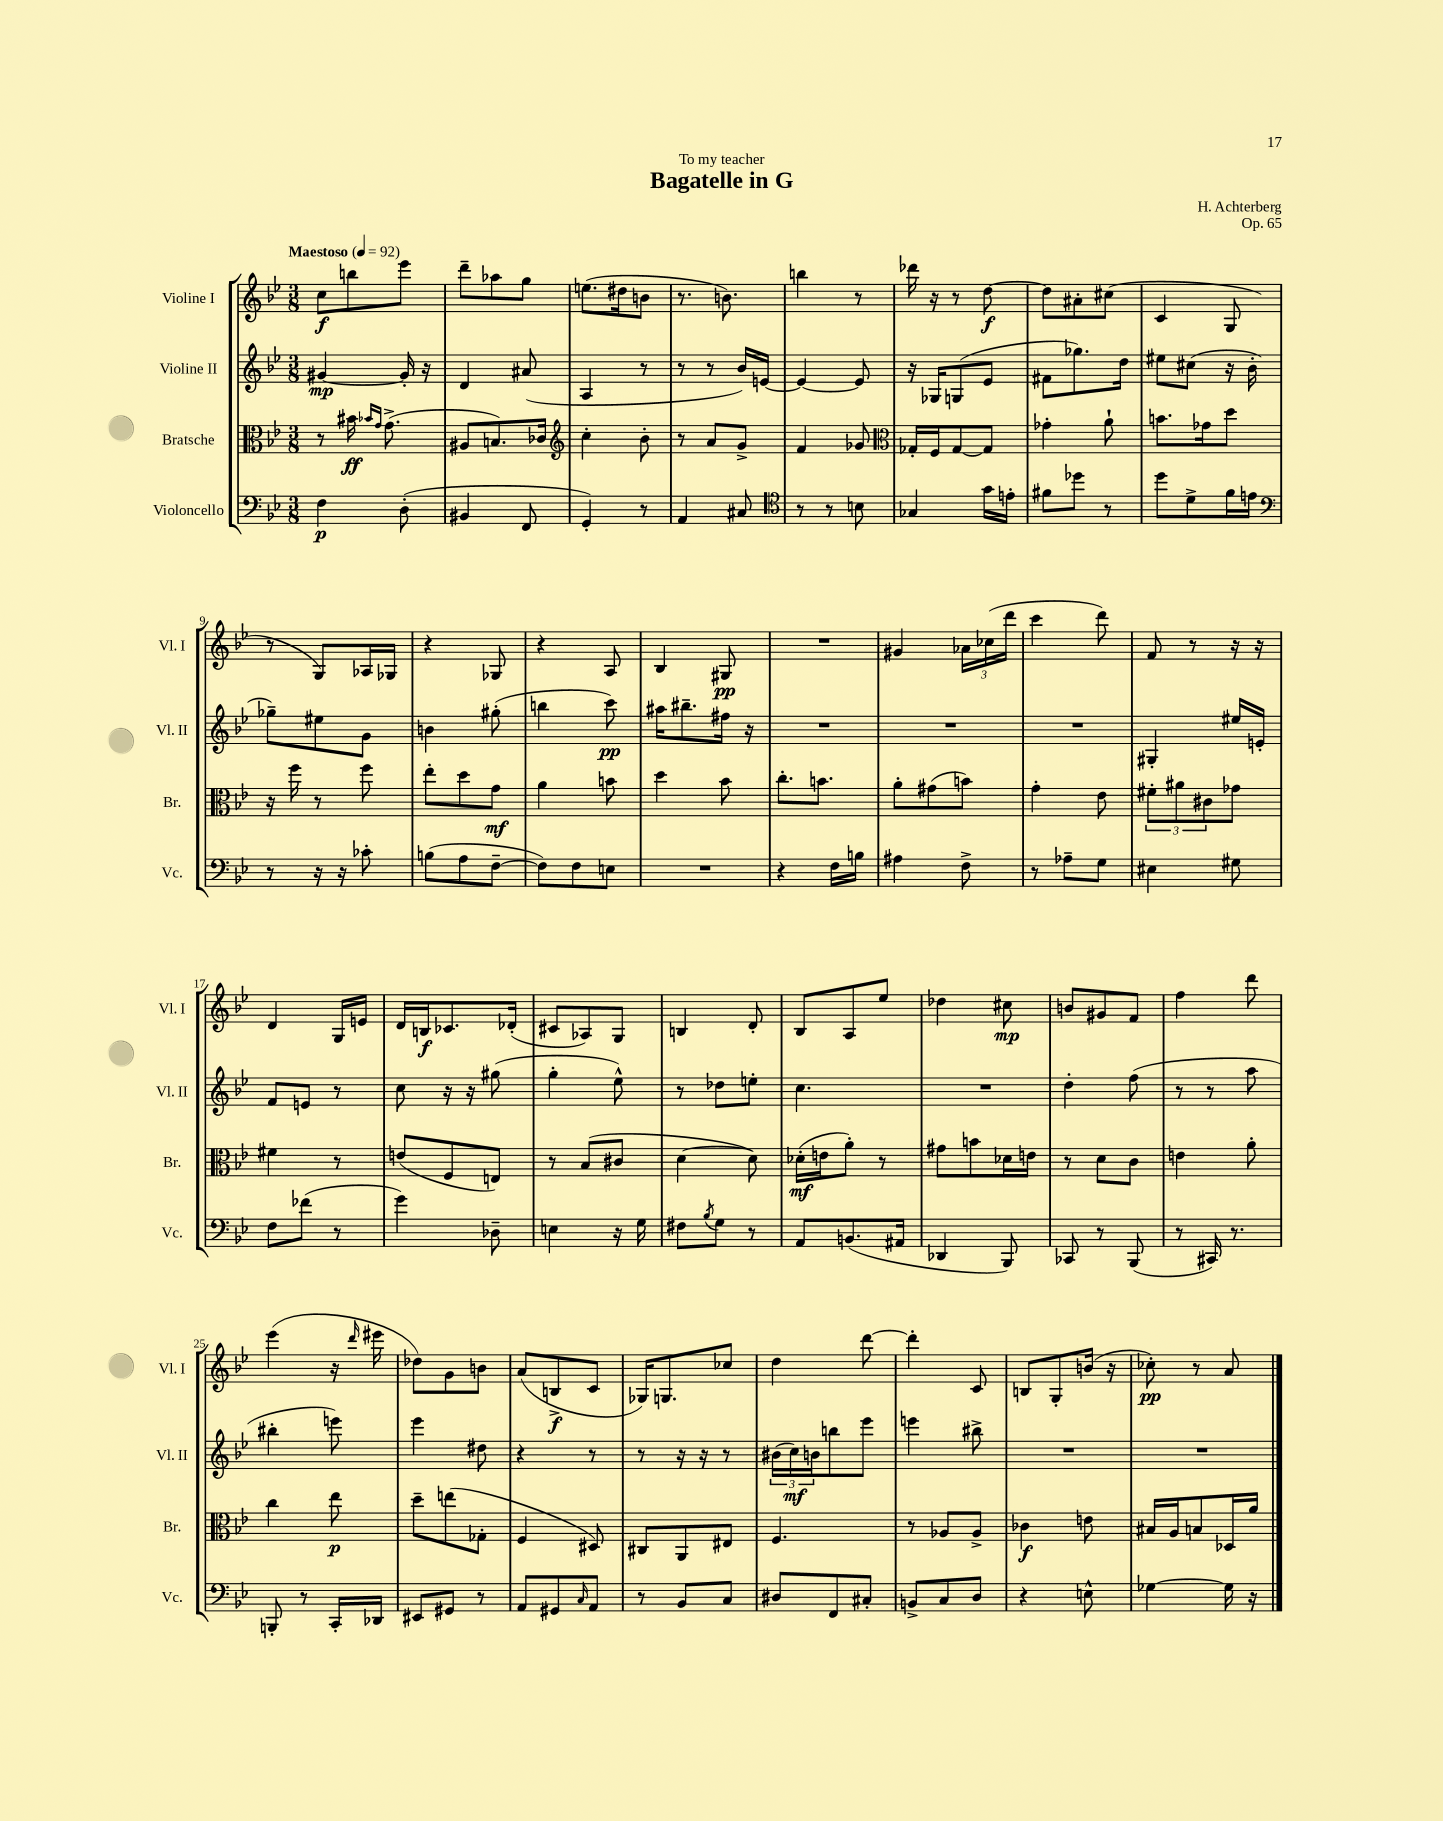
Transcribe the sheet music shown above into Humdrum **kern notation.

**kern	**dynam	**kern	**dynam	**kern	**dynam	**kern	**dynam
*part4	*part4	*part3	*part3	*part2	*part2	*part1	*part1
*staff4	*staff4	*staff3	*staff3	*staff2	*staff2	*staff1	*staff1
*I"Violoncello	*	*I"Bratsche	*	*I"Violine II	*	*I"Violine I	*
*I'Vc.	*	*I'Br.	*	*I'Vl. II	*	*I'Vl. I	*
*clefF4	*	*clefC3	*	*clefG2	*	*clefG2	*
*k[b-e-]	*	*k[b-e-]	*	*k[b-e-]	*	*k[b-e-]	*
*M3/8	*	*M3/8	*	*M3/8	*	*M3/8	*
*MM92	*	*MM92	*	*MM92	*	*MM92	*
=1	=1	=1	=1	=1	=1	=1	=1
!	!	!	!	!	!	!LO:TX:a:B:t=Maestoso	!
4F\	p	8r	.	[4g#X/	mp	8cc\L	f
.	.	16b#X\	ff	.	.	8bbn\	.
.	.	16qqb-X/LL	.	.	.	.	.
.	.	16qqg/JJ	.	.	.	.	.
.	.	(8.g^\	.	.	.	.	.
(8D'\	.	.	.	16g#'/]	.	8eee-\J	.
.	.	.	.	16r	.	.	.
=2	=2	=2	=2	=2	=2	=2	=2
4BB#X/	.	8A#X/L	.	4d/	.	8ddd~\L	.
.	.	8.Bn/)	.	.	.	8aa-X\	.
8FF/	.	.	.	(8a#X/	.	8gg\J	.
.	.	16c-X/Jk	.	.	.	.	.
=3	=3	=3	=3	=3	=3	=3	=3
*	*	*clefG2	*	*	*	*	*
4GG'/)	.	4cc'\	.	4A/	.	(8.een\L	.
.	.	.	.	.	.	16dd#X\k	.
8r	.	8b-'\	.	8r	.	8bn\J	.
=4	=4	=4	=4	=4	=4	=4	=4
4AA/	.	8r	.	8r	.	8.r	.
.	.	8a/L	.	8r	.	.	.
.	.	.	.	.	.	8.bn\)	.
8C#X/	.	8g^/J	.	16b-/LL)	.	.	.
.	.	.	.	[16en/JJ	.	.	.
=5	=5	=5	=5	=5	=5	=5	=5
*clefC4	*	*	*	*	*	*	*
8r	.	4f/	.	4e/_	.	4bbn\	.
8r	.	.	.	.	.	.	.
8Bn\	.	8g-X/	.	8e/]	.	8r	.
=6	=6	=6	=6	=6	=6	=6	=6
*	*	*clefC3	*	*	*	*	*
4G-X/	.	16G-X'/LL	.	16r	.	16ddd-X\	.
.	.	16F/J	.	16G-X/KL	.	16r	.
.	.	[8G-/	.	(8Gn/	.	8r	.
16g\LL	.	8G-/J]	.	8e-/J	.	[8dd\	f
16en'\JJ	.	.	.	.	.	.	.
=7	=7	=7	=7	=7	=7	=7	=7
8f#X\L	.	4g-X'\	.	8f#X\L	.	8dd\L]	.
8dd-X\J	.	.	.	8.gg-X\)	.	8a#X'\	.
8r	.	8a`\	.	.	.	(8cc#X\J	.
.	.	.	.	16dd\Jk	.	.	.
=8	=8	=8	=8	=8	=8	=8	=8
8dd\L	.	8.bn\L	.	8ee#X\L	.	4c/	.
8d^\	.	.	.	(8cc#X\J	.	.	.
.	.	16g-X\k	.	.	.	.	.
16f\L	.	8dd\J	.	16r	.	8G/	.
16en\JJ	.	.	.	16b-'\	.	.	.
!!LO:LB:g=z
=9	=9	=9	=9	=9	=9	=9	=9
*clefF4	*	*	*	*	*	*	*
8r	.	16r	.	8gg-X~\L)	.	8r	.
.	.	16ff\	.	.	.	.	.
16r	.	8r	.	8ee#X\	.	8G/L)	.
16r	.	.	.	.	.	.	.
8c-X'\	.	8ff\	.	8g\J	.	16A-X/L	.
.	.	.	.	.	.	16G-X/JJ	.
=10	=10	=10	=10	=10	=10	=10	=10
(8Bn\L	.	8ee-'\L	.	4bn\	.	4r	.
8A\	.	8dd\	.	.	.	.	.
[8F~\J	.	8g\J	mf	(8gg#X'\	.	8G-X/	.
=11	=11	=11	=11	=11	=11	=11	=11
8F\L])	.	4a\	.	4bbn\	.	4r	.
8F\	.	.	.	.	.	.	.
8En\J	.	8bn\	.	8ccc\)	pp	8A/	.
=12	=12	=12	=12	=12	=12	=12	=12
4.r	.	4dd\	.	16aa#X\KL	.	4B-/	.
.	.	.	.	8.bb#X~\	.	.	.
.	.	8b-\	.	16ff#X\Jk	.	8G#X/	pp
.	.	.	.	16r	.	.	.
=13	=13	=13	=13	=13	=13	=13	=13
4r	.	8.cc'\L	.	4.r	.	4.r	.
.	.	8.bn\J	.	.	.	.	.
16F\LL	.	.	.	.	.	.	.
16Bn\JJ	.	.	.	.	.	.	.
=14	=14	=14	=14	=14	=14	=14	=14
4A#X\	.	8a'\L	.	4.r	.	4g#X/	.
.	.	(8g#X\	.	.	.	.	.
8F^\	.	8bn\J)	.	.	.	24a-X\LL	.
.	.	.	.	.	.	(24cc-X\	.
.	.	.	.	.	.	24ddd\JJ	.
=15	=15	=15	=15	=15	=15	=15	=15
8r	.	4g'\	.	4.r	.	4ccc\	.
8A-X~\L	.	.	.	.	.	.	.
8G\J	.	8e-\	.	.	.	8ddd\)	.
=16	=16	=16	=16	=16	=16	=16	=16
4E#X\	.	12f#X'\L	.	4G#X'/	.	8f/	.
.	.	12a#X\	.	.	.	.	.
.	.	.	.	.	.	8r	.
.	.	12c#X\	.	.	.	.	.
8G#X\	.	8g-X\J	.	16ee#X/LL	.	16r	.
.	.	.	.	16en'/JJ	.	16r	.
!!LO:LB:g=z
=17	=17	=17	=17	=17	=17	=17	=17
8F\L	.	4f#X\	.	8f/L	.	4d/	.
(8f-X\J	.	.	.	8en/J	.	.	.
8r	.	8r	.	8r	.	16G/LL	.
.	.	.	.	.	.	16en/JJ	.
=18	=18	=18	=18	=18	=18	=18	=18
4g\)	.	(8en/L	.	8cc\	.	16d/LL	.
.	.	.	.	.	.	16Bn/J	f
.	.	8F/	.	16r	.	8.c-X/	.
.	.	.	.	16r	.	.	.
8D-X~\	.	8En/J)	.	(8gg#X\	.	.	.
.	.	.	.	.	.	(16d-X'/Jk	.
=19	=19	=19	=19	=19	=19	=19	=19
4En\	.	8r	.	4gg'\	.	8c#X/L	.
.	.	(8B-/L	.	.	.	8A-X/)	.
16r	.	8c#X/J	.	8ee-^^\)	.	8G/J	.
16G\	.	.	.	.	.	.	.
=20	=20	=20	=20	=20	=20	=20	=20
8F#X\L	.	[4d\	.	8r	.	4Bn/	.
8qB-/	.	.	.	.	.	.	.
8G\J	.	.	.	8dd-X\L	.	.	.
8r	.	8d\])	.	8een'\J	.	8d'/	.
=21	=21	=21	=21	=21	=21	=21	=21
8AA/L	.	(16d-X'\LL	mf	4.cc\	.	8B-/L	.
.	.	16en\J	.	.	.	.	.
(8.BBn/	.	8a'\J)	.	.	.	8A/	.
.	.	8r	.	.	.	8ee-/J	.
16AA#X/Jk	.	.	.	.	.	.	.
=22	=22	=22	=22	=22	=22	=22	=22
4DD-X/	.	8g#X\L	.	4.r	.	4dd-X\	.
.	.	8bn\	.	.	.	.	.
8BBB-/)	.	16d-X\L	.	.	.	8cc#X\	mp
.	.	16en\JJ	.	.	.	.	.
=23	=23	=23	=23	=23	=23	=23	=23
8CC-X/	.	8r	.	4dd'\	.	8bn/L	.
8r	.	8d\L	.	.	.	8g#X/	.
(8BBB-/	.	8c\J	.	(8ff\	.	8f/J	.
=24	=24	=24	=24	=24	=24	=24	=24
8r	.	4en\	.	8r	.	4ff\	.
16CC#X/)	.	.	.	8r	.	.	.
8.r	.	.	.	.	.	.	.
.	.	8a'\	.	8aa\	.	8ddd\	.
!!LO:LB:g=z
=25	=25	=25	=25	=25	=25	=25	=25
8BBBn'/	.	4cc\	.	4bb#X'\	.	(4eee-\	.
8r	.	.	.	.	.	.	.
16CC'/LL	.	8ee-\	p	8eeen\)	.	16r	.
.	.	.	.	.	.	16qqddd/	.
16DD-X/JJ	.	.	.	.	.	16eee#X\	.
=26	=26	=26	=26	=26	=26	=26	=26
8EE#X/L	.	8dd~\L	.	4eee-\	.	8dd-X\L)	.
8GG#X/J	.	(8een\	.	.	.	8g\	.
8r	.	8G-X'\J	.	8dd#X\	.	8bn\J	.
=27	=27	=27	=27	=27	=27	=27	=27
8AA/L	.	4F/	.	4r	.	(8a/L	.
8GG#X/	.	.	.	.	.	8Bn^/	f
16qqC/	.	.	.	.	.	.	.
8AA/J	.	8D#X/)	.	8r	.	8c/J	.
=28	=28	=28	=28	=28	=28	=28	=28
8r	.	8C#X/L	.	8r	.	16G-X/KL)	.
.	.	.	.	.	.	8.Gn/	.
8BB-/L	.	8AA/	.	16r	.	.	.
.	.	.	.	16r	.	.	.
8C/J	.	8E#X/J	.	8r	.	8cc-X/J	.
=29	=29	=29	=29	=29	=29	=29	=29
8D#X/L	.	4.F/	.	(24b#X\LL	.	4dd\	.
.	.	.	.	24cc\)	mf	.	.
.	.	.	.	24bn\J	.	.	.
8FF/	.	.	.	8bbn\	.	.	.
8C#X'/J	.	.	.	8eee-\J	.	[8ddd\	.
=30	=30	=30	=30	=30	=30	=30	=30
8BBn^/L	.	8r	.	4eeen\	.	4ddd'\]	.
8C/	.	8A-X/L	.	.	.	.	.
8D/J	.	8A-^/J	.	8bb#X^\	.	8c/	.
=31	=31	=31	=31	=31	=31	=31	=31
4r	.	4c-X\	f	4.r	.	8Bn/L	.
.	.	.	.	.	.	8G'/	.
8En^^\	.	8en\	.	.	.	(16bn/Jk	.
.	.	.	.	.	.	16r	.
=32	=32	=32	=32	=32	=32	=32	=32
[4G-X\	.	16B#X/LL	.	4.r	.	8cc-X'\)	pp
.	.	16A/J	.	.	.	.	.
.	.	8Bn/	.	.	.	8r	.
16G-\]	.	16D-X/L	.	.	.	8a/	.
16r	.	16a/JJ	.	.	.	.	.
==	==	==	==	==	==	==	==
*-	*-	*-	*-	*-	*-	*-	*-
